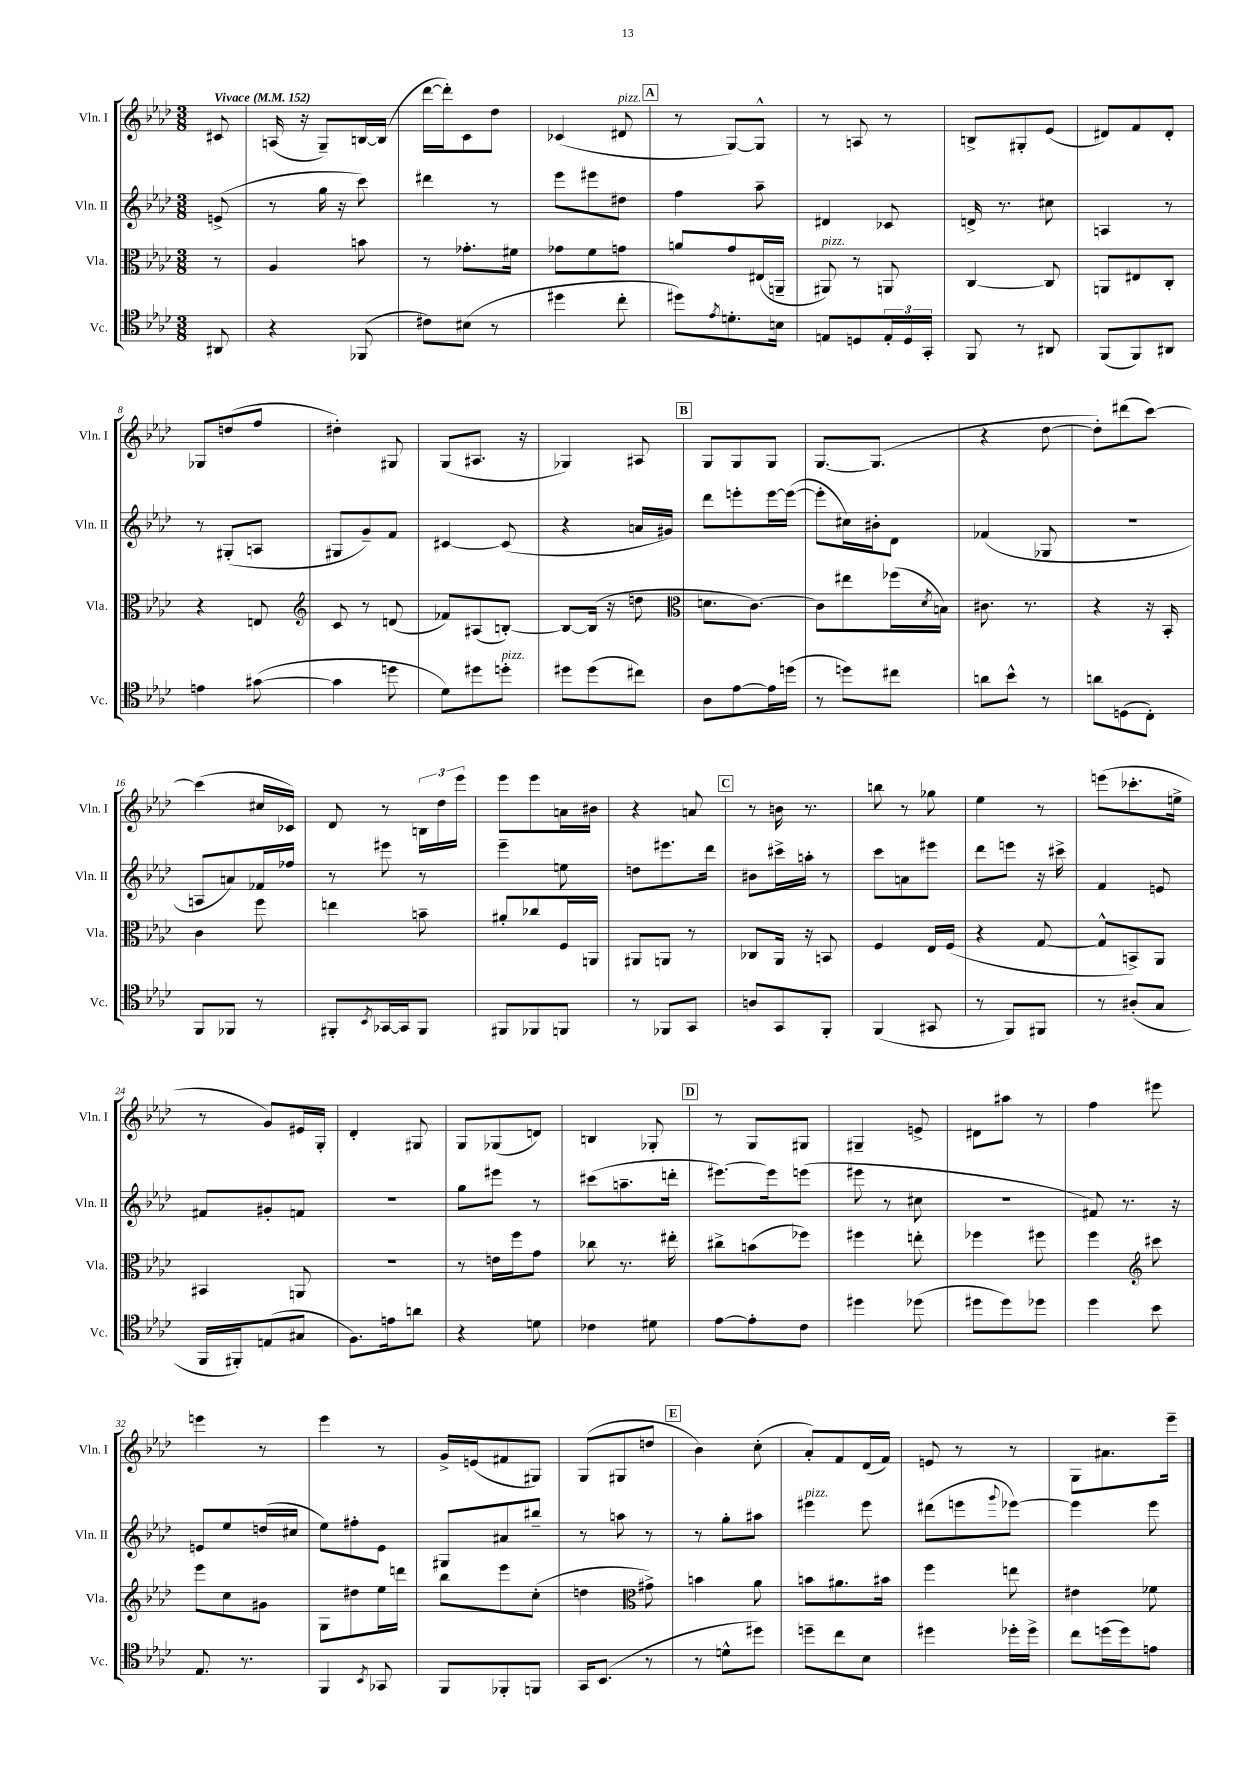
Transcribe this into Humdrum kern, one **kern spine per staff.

**kern	**kern	**kern	**kern
*staff4	*staff3	*staff2	*staff1
*clefC4	*clefC3	*clefG2	*clefG2
*k[b-e-a-d-]	*k[b-e-a-d-]	*k[b-e-a-d-]	*k[b-e-a-d-]
*M3/8	*M3/8	*M3/8	*M3/8
*MM152	*MM152	*MM152	*MM152
8AA#	8r	(8e^	8c#
=	=	=	=
4r	4A-	8r	(16A
.	.	.	16r
.	.	16gg	8G~)
.	.	16r	.
(8FF-	8b	8ccc)	[16B
.	.	.	(16B]
=	=	=	=
8c#)	8r	4ddd#	[16ddd-
.	.	.	16ddd-'])
(8B#	8.g-'	.	8c
8r	.	8r	8dd-
.	16f#	.	.
=	=	=	=
4dd#	8g-	8eee-	(4c-
.	8f	8eee#	.
8cc'	8g	8dd#	8d#
=	=	=	=
8dd#)	8a	4ff	8r
8qe-	.	.	.
8.d'	8g	.	[8G)
.	(16E#	8aa-~	8G^^]
16B	16AA~	.	.
=	=	=	=
8E	8AA#)	4d#	8r
8D	8r	.	8A
24E'	8AA	8c-	8r
24D	.	.	.
24GG'	.	.	.
=	=	=	=
8FF	[4C	16d^	8B^
.	.	8.r	.
8r	.	.	8G#'
8AA#	8C]	8cc#	(8e-
=	=	=	=
(8FF	8AA	4A	8d#)
8FF)	8E#	.	8f
8AA#	8C'	8r	8d#'
=	=	=	=
4e	4r	8r	8G-
.	.	(8G#'	(8dd
([8g#	8E	8A	8ff
=	=	=	=
*	*clefG2	*	*
4g#]	8c	8G#	4dd#')
.	8r	8g~)	.
8dd	(8d	8f	8G#
=	=	=	=
8d-)	8f-)	[4c#	(8G
8dd#	(8A#	.	8.A#
8dd'	[8B')	(8c#]	.
.	.	.	16r
=	=	=	=
8dd#	8B_	4r	4G-)
(8dd#	(16B]	.	.
.	16r	.	.
8cc#)	8dd	16a	8A#
.	.	16g#)	.
=	=	=	=
*	*clefC3	*	*
8A-	8.d	8ddd-	8G
[8e-	.	8eee'	8G
.	[8.c)	.	.
16e-]	.	[16eee	8G
(16dd	.	(16eee_	.
=	=	=	=
8r	8c]	8eee']	[8.G
8dd)	8ee#	16cc#)	.
.	.	16b#'	(8.G]
8cc#	(16ff-	8d-	.
.	8qd-	.	.
.	16B)	.	.
=	=	=	=
8a	8.c#	(4f-	4r
8b-^^	.	.	.
.	8.r	.	.
8r	.	8G-	[8dd-
=	=	=	=
8a	4r	4.r	8dd-'])
(8D	.	.	(8ddd#
8C')	16r	.	[8ccc)
.	16BB-'	.	.
=	=	=	=
8FF	4c	8A	(4ccc]
8FF-	.	8a)	.
8r	8ff	16f-	16cc#
.	.	16ff-	16c-)
=	=	=	=
8FF#'	4ee	8r	8d-
8qBB-	.	.	.
[16GG-	.	8eee#	8r
16GG-]	.	.	.
8FF#	8b~	8r	24B
.	.	.	24dd-
.	.	.	24eee-
=	=	=	=
8FF#	8a#'	4eee-~	8eee-
8FF-	8cc-	.	8eee-
8FF	16F	8ee	16a
.	16AA	.	16b#
=	=	=	=
8r	8AA#	8dd	4r
8FF-	8AA	8.eee#	.
8GG	8r	.	8a
.	.	16ddd-	.
=	=	=	=
8A	8C-	8b#	8r
8GG	16AA-	16ccc#^	16b
.	16r	16aa'	8.r
8FF'	8BB	8r	.
=	=	=	=
(4FF	4F	8ccc	8bb
.	.	8a	8r
8GG#	16E-	8eee#	8gg-
.	(16F	.	.
=	=	=	=
8r	4r	8ddd-	4ee-
8FF)	.	8eee	.
8FF#	[8G	16r	8r
.	.	16ccc#^	.
=	=	=	=
8r	8G^^]	4f	(8eee
(8A#'	8BB^)	.	8.ccc-'
8G	8AA-	8e	.
.	.	.	16ee^
=	=	=	=
16FF	4BB#	8f#	8r
16FF#')	.	.	.
(8E	.	8g#'	8g)
8G#	8AA	8f	16e#
.	.	.	16G'
=	=	=	=
8.F)	4.r	4.r	4d-'
16e	.	.	.
8a	.	.	8G#
=	=	=	=
4r	8r	8gg	8G
.	16e	8eee#	(8G-
.	16ff	.	.
8d	8g	8r	8d)
=	=	=	=
4c-	8cc-	(8ccc#	4B
.	8.r	8.aa~	.
8d#	.	.	8G-'
.	16ee#'	16ddd'	.
=	=	=	=
[8e-	8cc#^	[8.eee#)	8r
8e-']	(8b	.	8G
.	.	16eee#]	.
8c	8ff-)	(8eee	8G#
=	=	=	=
4dd#	4ff#	8eee#	4G#~
.	.	8r	.
(8dd-	8ee'	8cc#	8e^
=	=	=	=
8dd#	4ff-	4.r	8d#
8dd#)	.	.	8aa#
8dd-	8ff#	.	8r
=	=	=	=
4dd-	4ff	8f#)	4ff
.	.	8.r	.
*	*clefG2	*	*
8b-	8ccc#	.	8eee#
.	.	16r	.
=	=	=	=
8.E-	8eee-	8e	4eee
.	8cc	8ee-	.
8.r	.	.	.
.	8g#	(16dd	8r
.	.	16cc#	.
=	=	=	=
4FF	8G	8ee-)	4eee-
.	8dd#	8ff#'	.
8qBB-	.	.	.
8GG-	16ee-	8e-	8r
.	16ddd	.	.
=	=	=	=
8FF	8bb-	8G#	16g^
.	.	.	(16e
8FF-'	8eee-	8a#	8f#
8FF	(8cc'	8bb#~	8G#)
=	=	=	=
16GG	4dd	8r	(8G
(8.BB-	.	.	.
.	.	8aa	8G#
*	*clefC3	*	*
8r	8g#^)	8r	8dd
=	=	=	=
8r	4b	8r	4b-)
8d^^	.	8gg'	.
8dd#)	8a-	8aa#	(8cc'
=	=	=	=
8dd~	8b	4eee#	8a-')
8cc	8.a#	.	8f
8B-	.	8eee#	(16d-
.	16b#	.	16f)
=	=	=	=
4dd#	4ff	(8ddd#	8e
.	.	8eee	8r
.	.	8qqggg	.
16dd-'	8ee	[8eee-)	8r
16dd-^	.	.	.
=	=	=	=
8cc	4e#	4eee-]	8G
(16dd	.	.	8.a#
16dd)	.	.	.
8e	8f-	8eee-	.
.	.	.	16eee-~
==	==	==	==
*-	*-	*-	*-
